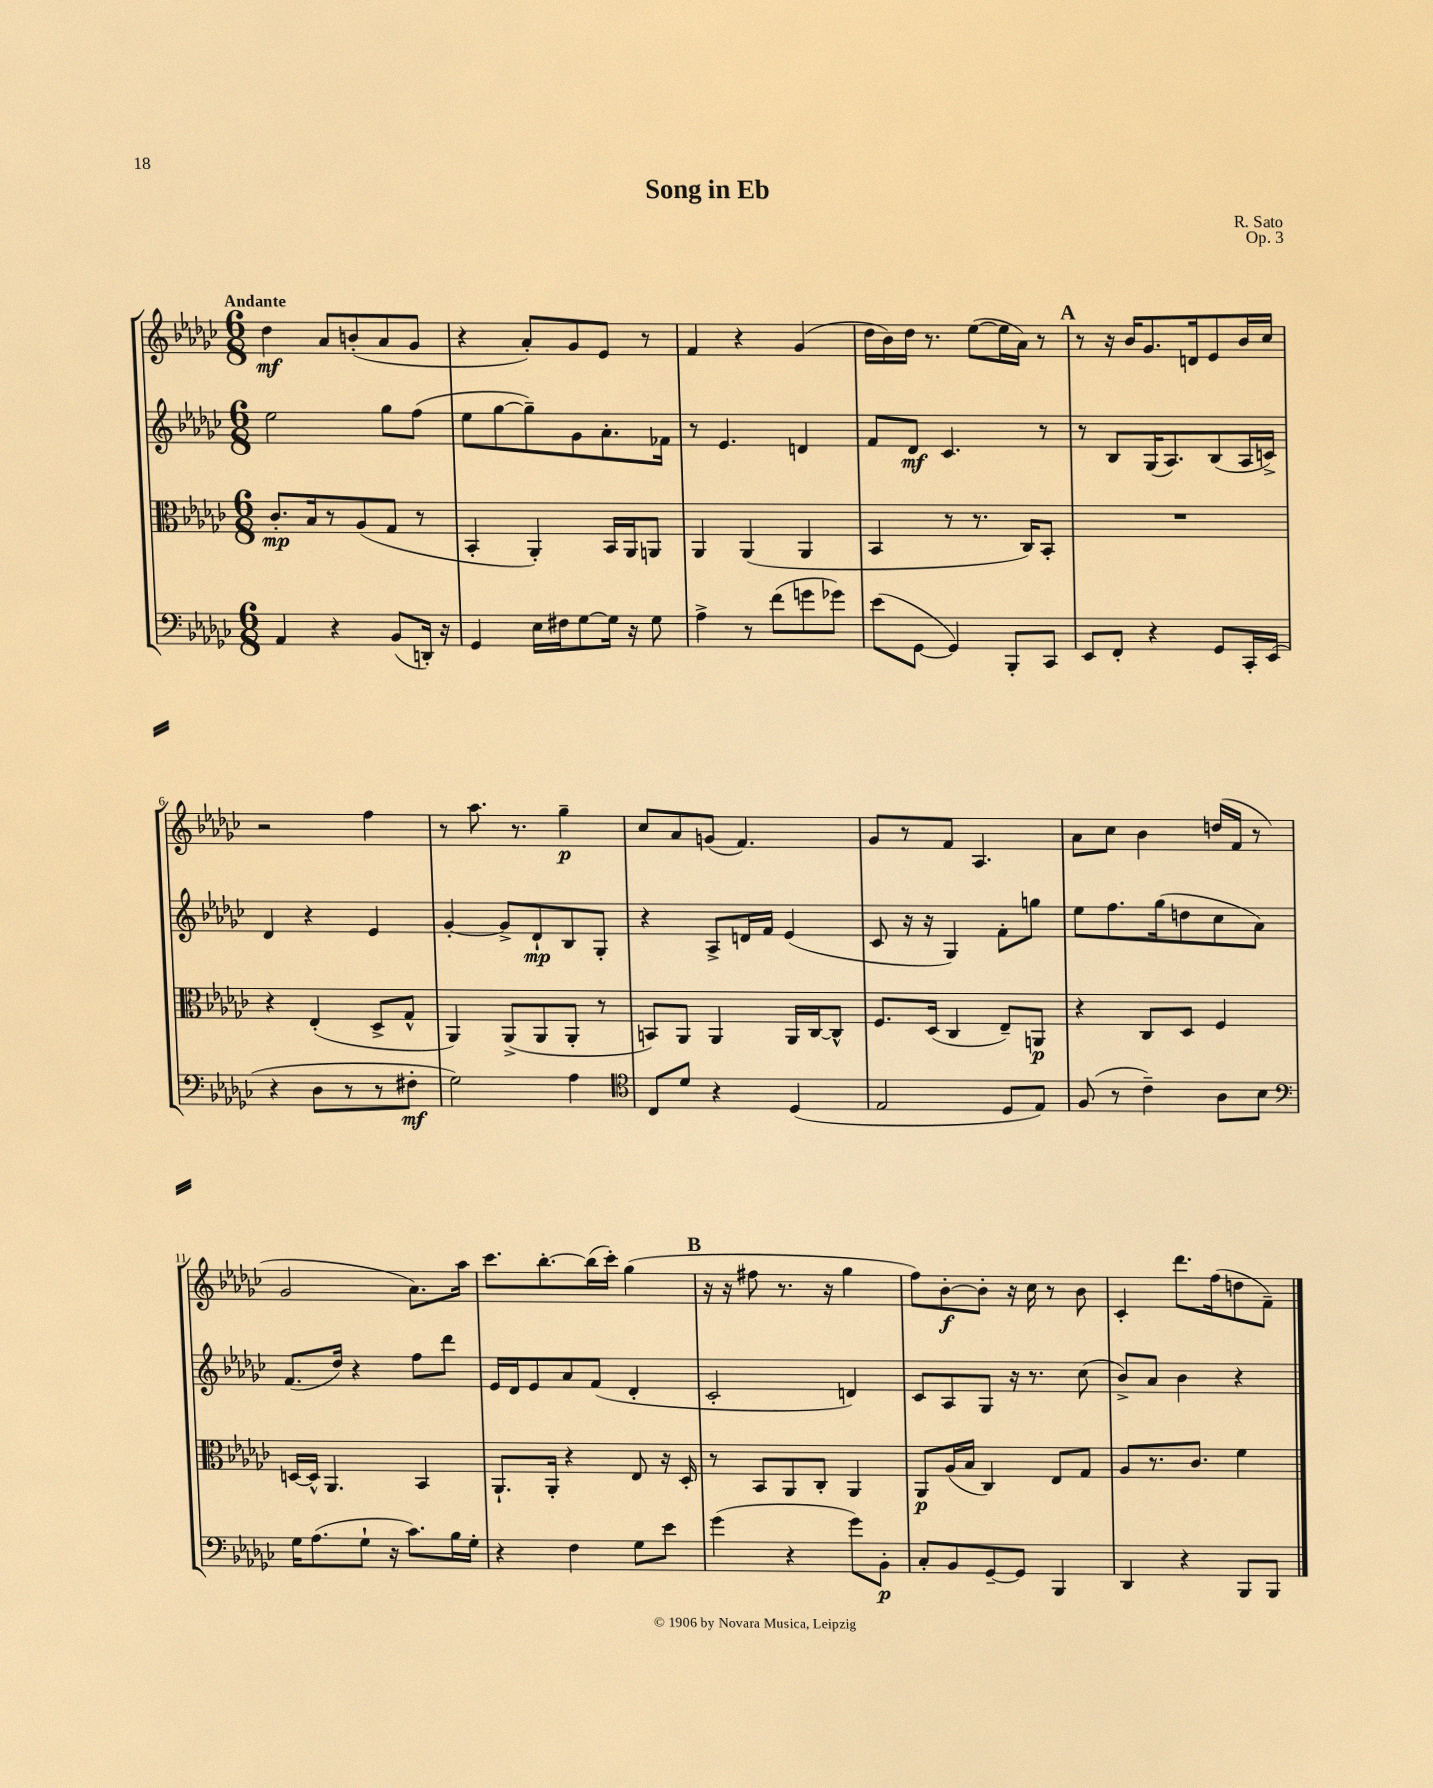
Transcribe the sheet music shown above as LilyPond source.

\header { title = "Song in Eb" composer = "R. Sato" opus = "Op. 3" }
<<
\new StaffGroup <<
\new Staff = "s0" {
    \clef treble \key ges \major \numericTimeSignature \time 6/8 \tempo "Andante"
    \autoBeamOff des''4\mf aes'8[ b'8-.( aes'8 ges'8] |
    r4 aes'8[-.) ges'8 ees'8] r8 |
    f'4 r4 ges'4( |
    des''16[ bes'16) des''16] r8. ees''8[~( ees''16 aes'16]) r8 |
    \mark \markup { \bold "A" } r8 r16 bes'16[ ges'8. d'16 ees'8 bes'16 ces''16] |
    r2 f''4 |
    r8 aes''8. r8. ges''4--\p |
    ces''8[ aes'8 g'8]( f'4.) |
    ges'8[ r8 f'8] aes4. |
    aes'8[ ces''8] bes'4 d''16[( f'16] r8 |
    ges'2 aes'8.[) aes''16] |
    ces'''8.[ bes''8.~-. bes''16( ces'''16]-.) ges''4( |
    \mark \markup { \bold "B" } r16 r16 fis''8 r8. r16 ges''4 |
    f''8[) bes'8~-.\f bes'8]-. r16 ces''16 r8 bes'8 |
    ces'4-. des'''8.[ f''16( d''8 f'8]--) \bar "|." |
}
\new Staff = "s1" {
    \clef treble \key ges \major \numericTimeSignature \time 6/8
    \autoBeamOff ees''2 ges''8[ f''8]( |
    ees''8[ ges''8~ ges''8--) ges'8 aes'8.-. fes'16] |
    r8 ees'4. d'4 |
    f'8[ des'8]\mf ces'4. r8 |
    \mark \markup { \bold "A" } r8 bes8[ ges16( aes8.) bes8( aes16 c'16]->) |
    des'4 r4 ees'4 |
    ges'4~-. ges'8[-> des'8-!\mp bes8 ges8]-. |
    r4 aes8[-> d'16 f'16] ees'4( |
    ces'8 r16 r16 ges4) f'8[-. g''8] |
    ees''8[ f''8. ges''16( d''8 ces''8 aes'8]) |
    f'8.[( des''16]) r4 f''8[ des'''8] |
    ees'16[ des'16 ees'8 aes'8 f'8]( des'4-. |
    \mark \markup { \bold "B" } ces'2-. d'4) |
    ces'8[ aes8 ges8] r16 r8. ces''8( |
    bes'8[->) aes'8] bes'4 r4 \bar "|." |
}
\new Staff = "s2" {
    \clef alto \key ges \major \numericTimeSignature \time 6/8
    \autoBeamOff ces'8.[-.\mp bes16 r8 aes8( ges8] r8 |
    bes,4-. aes,4-.) bes,16[ aes,16 a,8] |
    aes,4 aes,4( aes,4 |
    bes,4 r8 r8. ces16[) bes,8]-. |
    \mark \markup { \bold "A" } R2. |
    r4 ees4-.( des8[-> ges8]-^ |
    aes,4) aes,8[->( aes,8 aes,8]-. r8 |
    b,8[) aes,8] aes,4 aes,16[ ces16~ ces8]-^ |
    f8.[ des16]( ces4 ees8[--) a,8]\p |
    r4 ces8[ des8] f4 |
    d16[~ d16]-^ aes,4. bes,4 |
    aes,8.[-! aes,16]-. r4 ees8 r16 des16-. |
    \mark \markup { \bold "B" } r8 bes,8[ aes,8 ces8]-. aes,4 |
    aes,8[\p aes16( bes16] ces4) ees8[ ges8] |
    aes8[ r8. ces'8.] f'4 \bar "|." |
}
\new Staff = "s3" {
    \clef bass \key ges \major \numericTimeSignature \time 6/8
    \autoBeamOff aes,4 r4 bes,8[( d,16]-.) r16 |
    ges,4 ees16[ fis16 ges8~ ges16] r16 ges8 |
    aes4-> r8 f'8[( g'8 ges'8]) |
    ees'8[( ges,8]~ ges,4) bes,,8[-. ces,8] |
    \mark \markup { \bold "A" } ees,8[ f,8]-. r4 ges,8[ ces,16-. ees,16]( |
    r4 des8[ r8 r8 fis8]-.\mf |
    ges2) aes4 |
    \clef tenor ces8[ des'8] r4 des4( |
    ees2 des8[ ees8]) |
    f8( r8 ces'4--) aes8[ bes8] |
    \clef bass ges16[ aes8.( ges8]-! r16 ces'8.[) bes16 ges16]-. |
    r4 f4 ges8[ ees'8] |
    \mark \markup { \bold "B" } ges'4( r4 ges'8[) bes,8]-.\p |
    ces8[-. bes,8 ges,8~-- ges,8] bes,,4 |
    des,4 r4 bes,,8[ bes,,8] \bar "|." |
}
>>
>>
